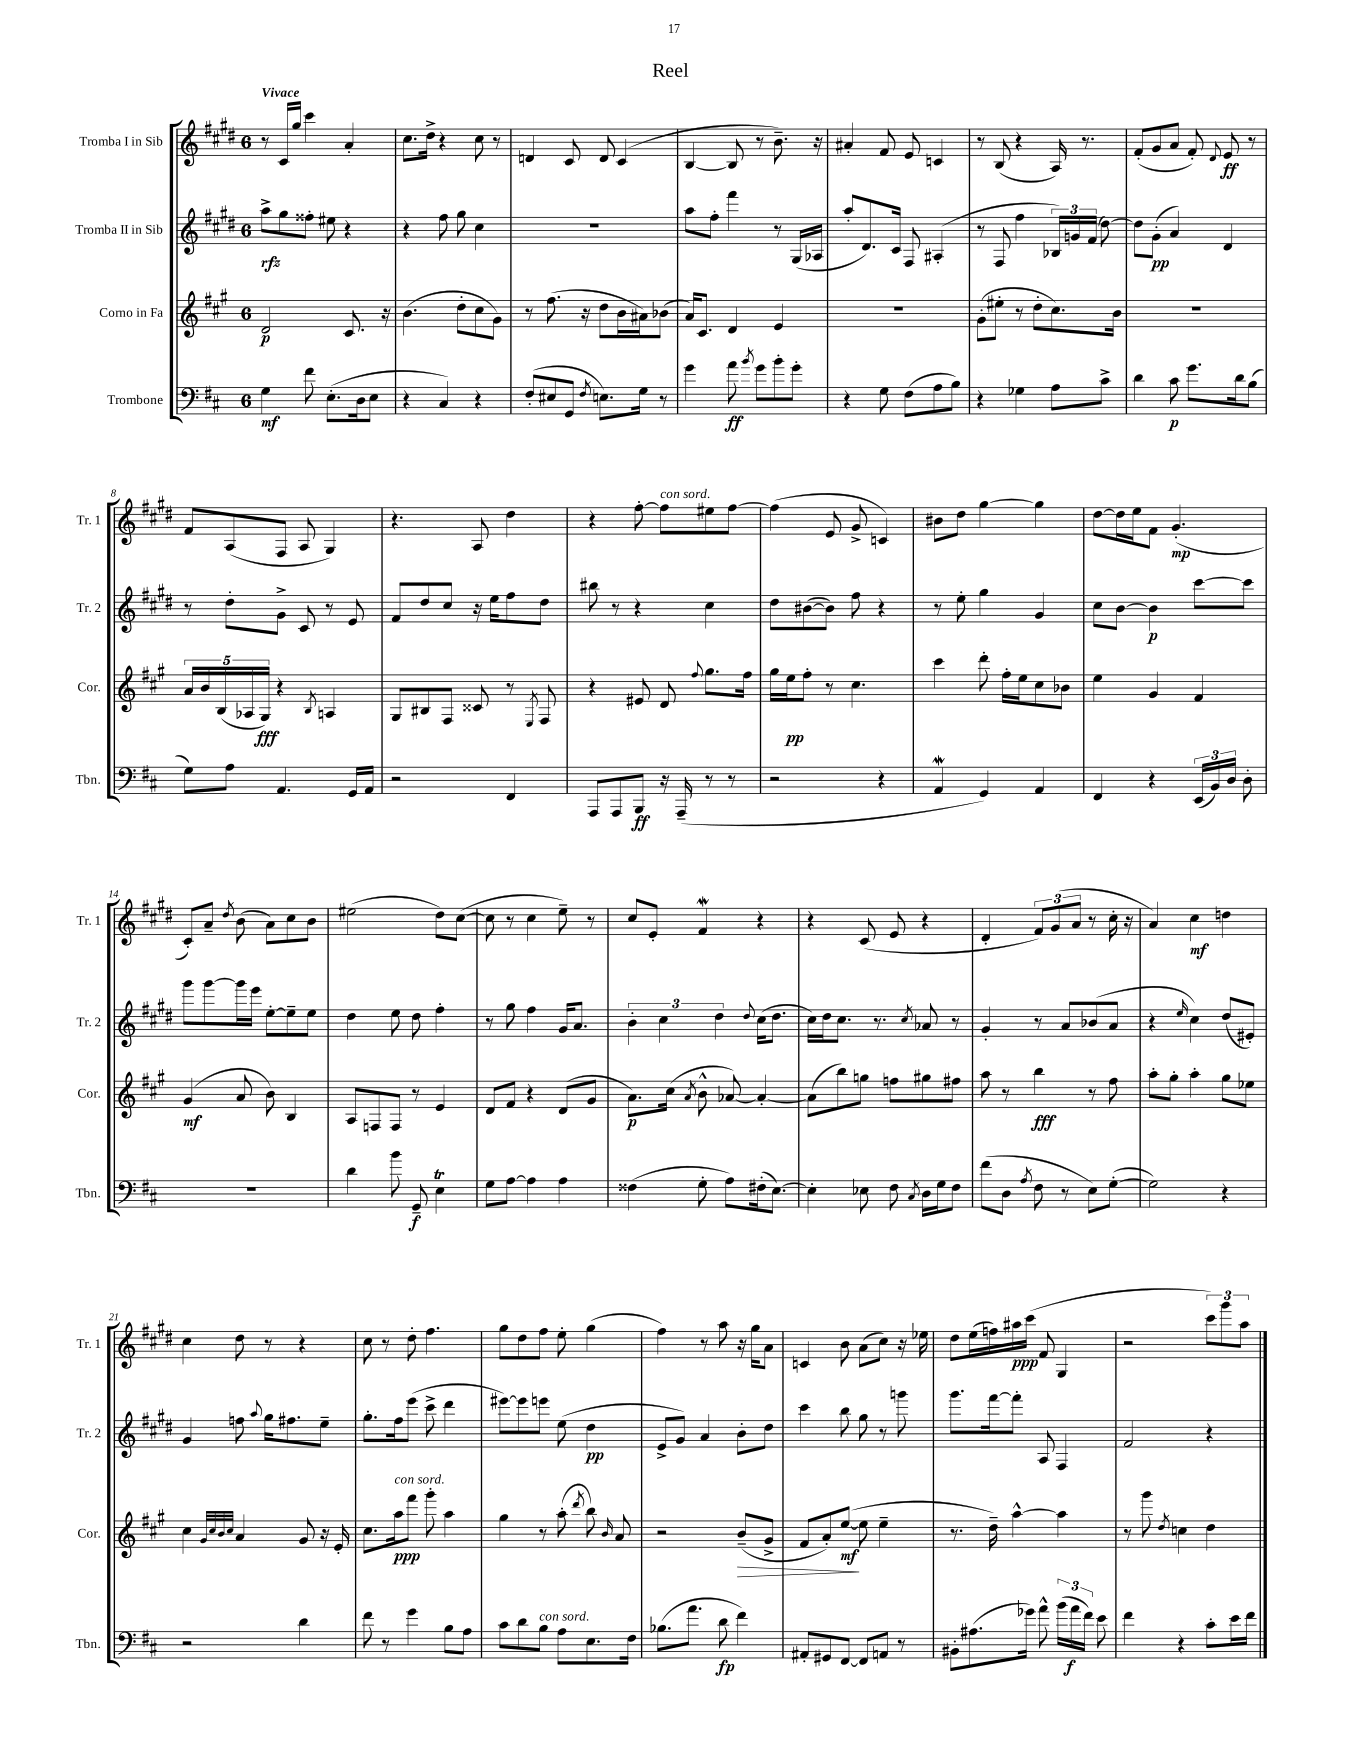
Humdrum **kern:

**kern	**kern	**kern	**kern
*staff4	*staff3	*staff2	*staff1
*clefF4	*clefG2	*clefG2	*clefG2
*k[f#c#]	*k[f#c#g#]	*k[f#c#g#d#]	*k[f#c#g#d#]
*M6/8	*M6/8	*M6/8	*M6/8
4G	2d	8aa^	8r
.	.	8gg#	16c#
.	.	.	16gg#
8f#	.	8ff##'	4ccc#
(8.E'	.	8ee#	.
.	8.c#	4r	4a'
16D	.	.	.
8E	.	.	.
.	16r	.	.
=	=	=	=
4r	(4.b	4r	8.cc#
.	.	.	16dd#^
4C#)	.	8ff#	4r
.	8dd'	8gg#	.
4r	8cc#	4cc#	8cc#
.	8g#)	.	8r
=	=	=	=
(8F#'	8r	2.r	4d
8E#	(8.ff#	.	.
8GG	.	.	8c#
.	16r	.	.
8qF#	.	.	.
8.E)	8dd	.	8d
.	16b	.	(4c#
16G	16a#)	.	.
8r	(8b-	.	.
=	=	=	=
4g	16a)	8aa	[4B
.	8.c#	.	.
.	.	8ff#'	.
8a	4d	4fff#	8B]
8qb	.	.	.
8g	.	.	8r
8b'	4e	8r	8.b~)
8g'	.	(16G#	.
.	.	16A-	16r
=	=	=	=
4r	2.r	8aa'	4a#'
.	.	8.d#)	.
8G	.	.	8f#
.	.	16c#	.
(8F#	.	8F#	8e
8A	.	(4A#'	4c
8B)	.	.	.
=	=	=	=
4r	(8g#'	8r	8r
.	8ee#'	8F#	(8B
4G-	8r	4ff#	4r
.	8dd'	.	.
8A	8.cc#)	24B-)	16A)
.	.	24g	.
.	.	.	8.r
.	.	(24f#	.
8c#^	.	[8dd#)	.
.	16b	.	.
=	=	=	=
4d	2.r	8dd#]	(8f#'
.	.	(8g#'	8g#
8c#	.	4a)	8a
8.g	.	.	8f#')
.	.	.	8qqd#
.	.	4d#	8e
16d	.	.	.
(8B	.	.	8r
=	=	=	=
8G)	20a	8r	8f#
.	20b	.	.
.	(20B	.	.
8A	.	8dd#'	(8A
.	20A-	.	.
.	20G#)	.	.
4.AA	4r	8g#^	8F#
.	.	8c#	8A
.	8qB	.	.
.	4A	8r	4G#)
16GG	.	8e	.
16AA	.	.	.
=	=	=	=
2r	8G#	8f#	4.r
.	8B#	8dd#	.
.	8F#	8cc#	.
.	8c##	16r	8A
.	.	16ee	.
4FF#	8r	8ff#	4dd#
.	8qE	.	.
.	8F#	8dd#	.
=	=	=	=
8AAA	4r	8bb#	4r
8AAA	.	8r	.
8BBB	8e#	4r	[8ff#'
16r	8d	.	8ff#]
(16AAA~	.	.	.
.	8qqff#	.	.
8r	8.gg#	4cc#	8ee#
8r	.	.	[8ff#
.	16ff#	.	.
=	=	=	=
2r	16gg#	8dd#	(4ff#]
.	16ee	.	.
.	8ff#'	([8b#	.
.	8r	8b#])	8e
.	4.cc#	8ff#	8g#^
4r	.	4r	4c)
=	=	=	=
4AA	4ccc#	8r	8b#
.	.	8ee'	8dd#
4GG)	8ddd'	4gg#	[4gg#
.	16ff#'	.	.
.	16ee	.	.
4AA	8cc#	4g#	4gg#]
.	8b-	.	.
=	=	=	=
4FF#	4ee	8cc#	[8dd#
.	.	[8b	16dd#]
.	.	.	16ee
4r	4g#	4b]	8f#
.	.	.	(4.g#'
(24EE	4f#	[8ccc#	.
24BB)	.	.	.
24D	.	.	.
8D'	.	8ccc#]	.
=	=	=	=
2.r	(4g#	8ggg#	8c#')
.	.	[8ggg#	8a~
.	.	.	8qdd#
.	8a	16ggg#]	(8b
.	.	16eee	.
.	8b)	[8ee'	8a)
.	4B	8ee~]	8cc#
.	.	8ee	8b
=	=	=	=
4d	8A	4dd#	(2ee#
.	8F	.	.
8b	8F	8ee	.
8GG~	8r	8dd#	.
4E	4e	4ff#'	8dd#)
.	.	.	([8cc#
=	=	=	=
8G	8d	8r	8cc#]
[8A	8f#	8gg#	8r
4A]	4r	4ff#	4cc#
4A	(8d	16g#	8ee~)
.	.	8.a	.
.	8g#	.	8r
=	=	=	=
(4F##	8.a)	6b'	8cc#
.	.	.	8e'
.	.	6cc#	.
.	(16cc#	.	.
.	8qa	.	.
8G'	8b^^	.	4f#
.	.	6dd#	.
8A)	[8a-)	.	.
.	.	8qqdd#	.
(16F#'	4a-'_	(16cc#	4r
[8.E)	.	8.dd#	.
=	=	=	=
4E']	(8a-]	16cc#)	4r
.	.	16dd#	.
.	8bb)	8.cc#	.
8E-	8gg	.	(8c#
.	.	8.r	.
8F#	8ff	.	8e
8qC#	.	8qcc#	.
16D	8gg#	8a-	4r
16G	.	.	.
8F#	8ff#	8r	.
=	=	=	=
(8f#	8aa	4g#'	4d#'
8D	8r	.	.
8qA	.	.	.
8F#	4bb	8r	12f#)
.	.	.	(12g#
8r	.	8a	.
.	.	.	12a
8E)	8r	(8b-	8r
([8G'	8ff#	8a	16cc#'
.	.	.	16r
=	=	=	=
2G])	8aa'	4r	4a)
.	8gg#'	.	.
.	.	16qqee	.
.	4aa'	4cc#)	4cc#
4r	8gg#	(8dd#	4dd
.	8ee-	8e#')	.
=	=	=	=
2r	4cc#	4g#	4cc#
.	32qqg#	.	.
.	32qqcc#	.	.
.	32qqb	.	.
.	32qqcc#	.	.
.	4a	8ff	8dd#
.	.	8qqaa	.
.	.	16gg#	8r
.	.	8.ff#	.
4d	8g#	.	4r
.	16r	8ee~	.
.	16e'	.	.
=	=	=	=
8f#	8.cc#	8.gg#'	8cc#
8r	.	.	8r
.	16aa	16ff#	.
4g	8fff#	(8eee	8dd#'
.	8ggg#'	8ccc#^	4.ff#
8B	4aa	4ddd#	.
8A	.	.	.
=	=	=	=
8c#	4gg#	[8eee#)	8gg#
8d	.	8eee#]	8dd#
8B	8r	8eee	8ff#
8A	(8aa'	(8ee	8ee'
.	8qddd	.	.
8.E	8bb)	4dd#	(4gg#
.	16qqb	.	.
.	8a	.	.
16F#	.	.	.
=	=	=	=
(8.B-	2r	8e^	4ff#)
.	.	8g#)	.
8.a	.	.	.
.	.	4a	8r
8d	.	.	8aa
4f#)	(8b~	8b'	16r
.	.	.	16gg#
.	8g#^	8dd#	8a
=	=	=	=
8AA#'	8f#	4ccc#	4c
8GG#	8a')	.	.
[8FF#	([8ee	8bb	8b
8FF#]	8ee]	8gg#	(8a
8AA	4ee~	8r	8cc#)
8r	.	8ggg	16r
.	.	.	16ee-
=	=	=	=
8BB#'	8.r	8.ggg#	8dd#
(8.A#	.	.	(16ee
.	16dd~)	[16fff#	16ff)
.	[4aa^^	8fff#']	16aa#
16g-)	.	.	(16ccc#
8a^^	.	8A	8f#
(24b	4aa]	4F#	4G#
24a	.	.	.
24f#)	.	.	.
8e	.	.	.
=	=	=	=
4f#	8r	2f#	2r
.	8ggg#	.	.
.	8qdd	.	.
4r	4cc	.	.
8c#'	4dd	4r	12ccc#)
.	.	.	12ggg#
16e	.	.	.
.	.	.	12aa
16f#	.	.	.
==	==	==	==
*-	*-	*-	*-
